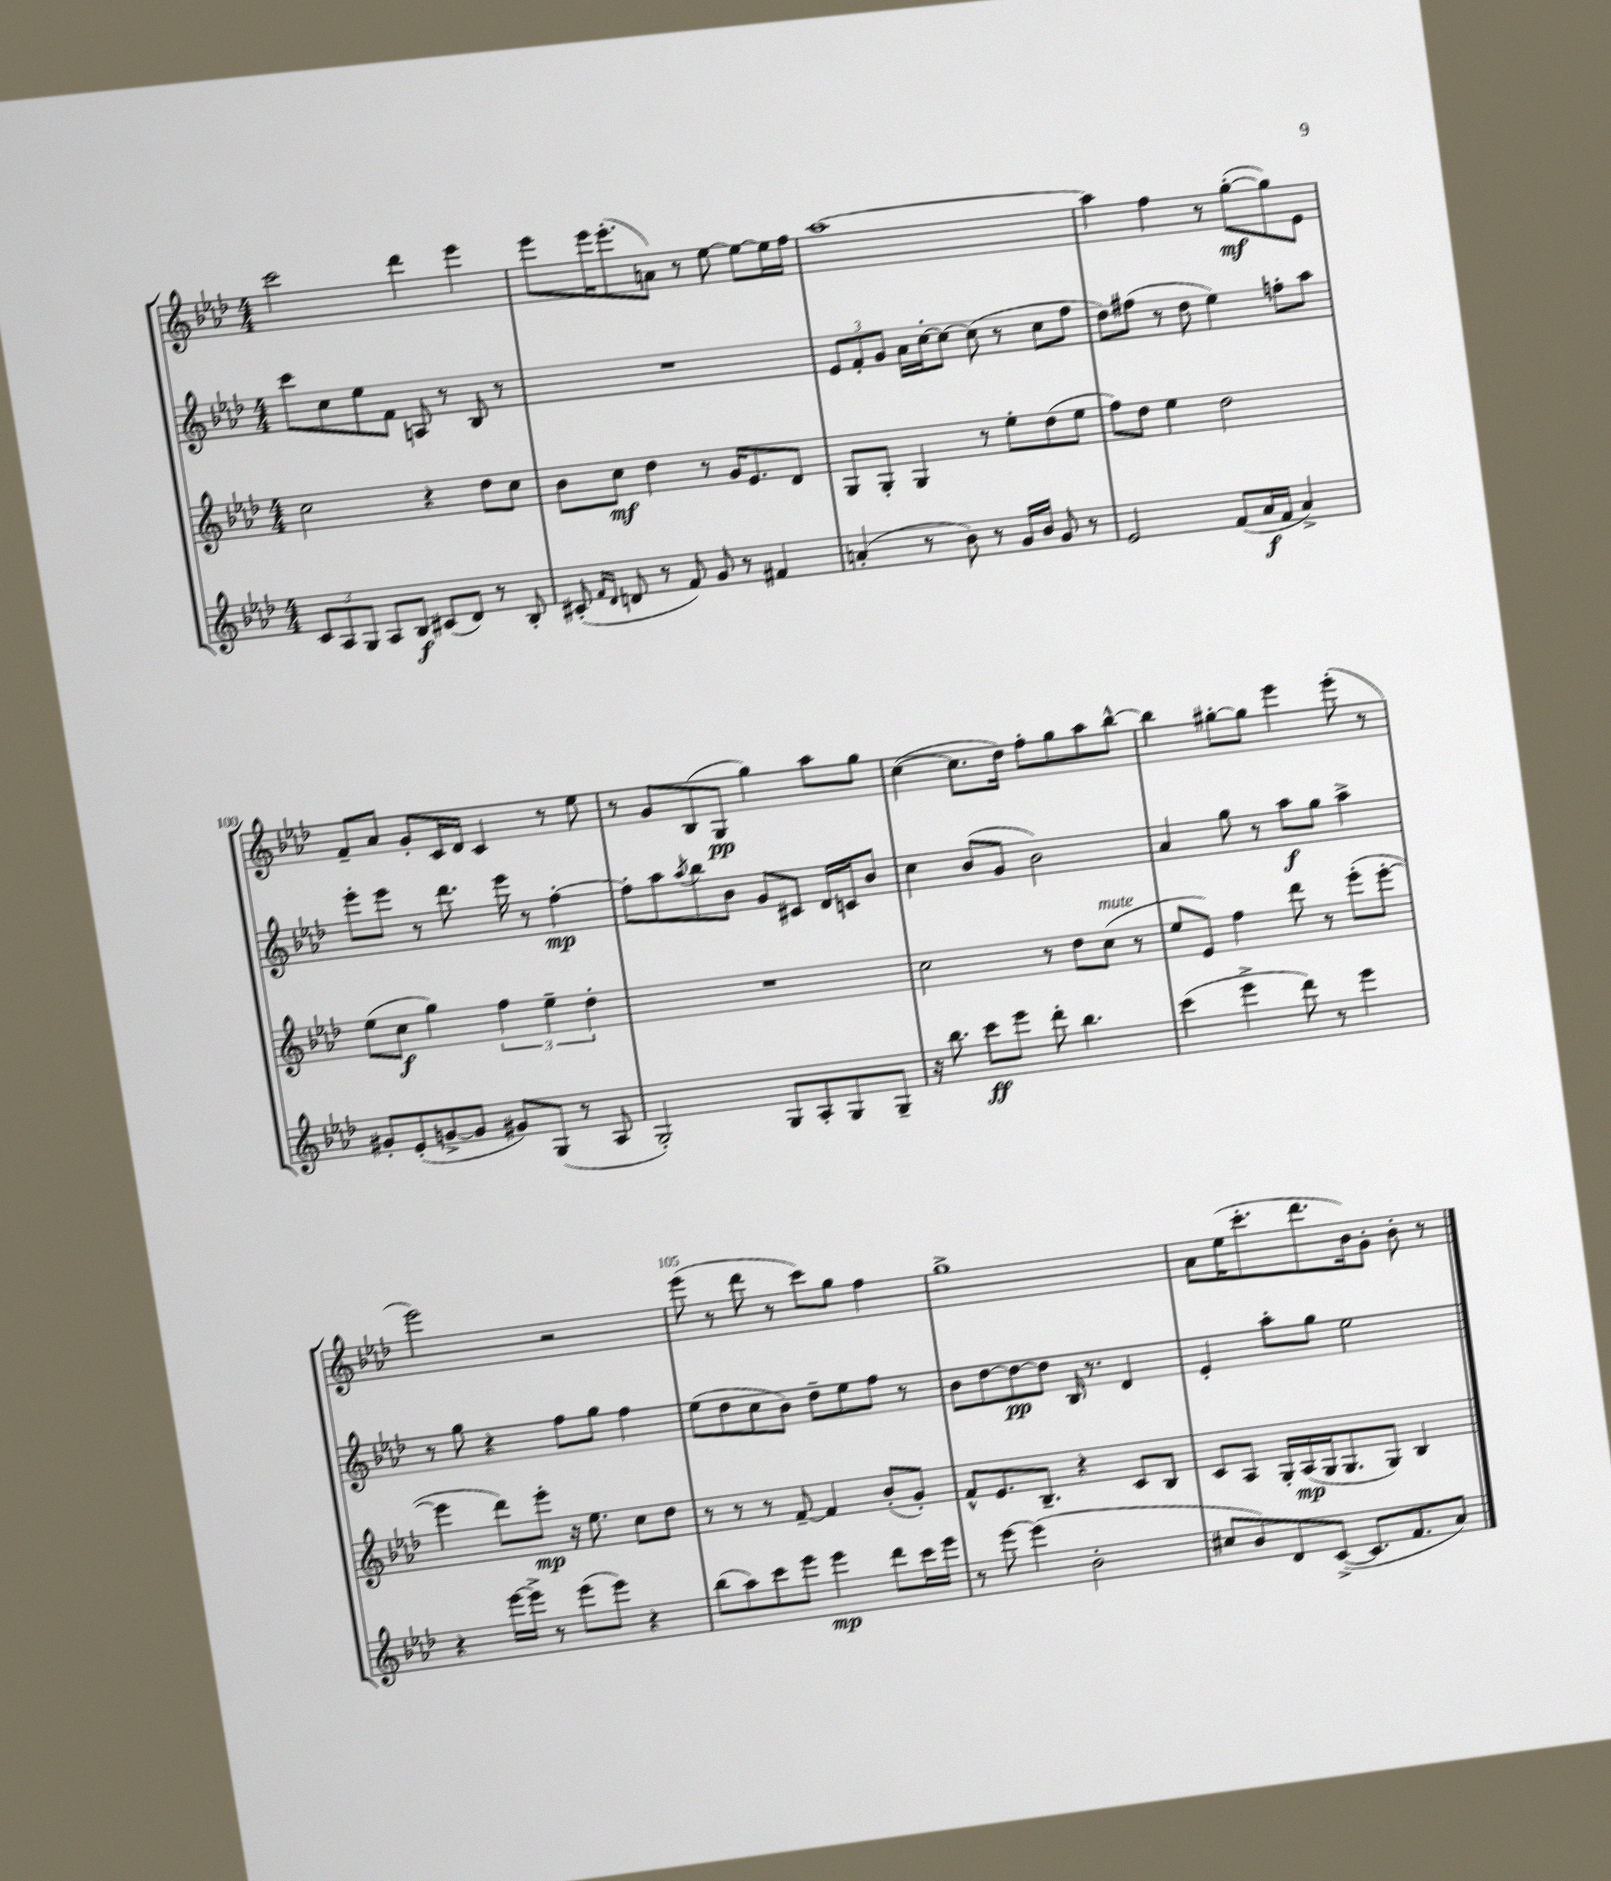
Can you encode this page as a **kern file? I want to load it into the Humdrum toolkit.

**kern	**kern	**kern	**kern
*staff4	*staff3	*staff2	*staff1
*clefG2	*clefG2	*clefG2	*clefG2
*k[b-e-a-d-]	*k[b-e-a-d-]	*k[b-e-a-d-]	*k[b-e-a-d-]
*M4/4	*M4/4	*M4/4	*M4/4
12c/L	2cc\	8ccc\L	2ccc\
12A-/	.	.	.
.	.	8cc\	.
12G/J	.	.	.
8A-/L	.	8ee-\	.
8B-/J	.	8f\J	.
(8c#/L	4r	8A/	4ddd-\
8d-/J)	.	8r	.
8r	8dd-\L	8B-/	4eee-\
8B-'/	8cc\J	8r	.
=	=	=	=
(8c#'/	8b-\L	1r	8eee-\L
16qqf/LL	.	.	.
16qqd-/JJ	.	.	.
8d/	8cc\J	.	16eee-\K
.	.	.	(8.eee-'\
8r	4dd-\	.	.
8f/)	.	.	8a\J)
8g/	8r	.	8r
8r	16g/LK	.	[8ee-\
.	8.e-/	.	.
4f#/	.	.	8ee-\_L
.	8d-/J	.	16ee-\]L
.	.	.	16ff\JJ
=	=	=	=
(4a'/	8G/L	12e-/L	[1aa-
.	.	12f'/	.
.	8G'/J	.	.
.	.	12g/J	.
8r	4G/	16a-\LL	.
.	.	[16cc'\J	.
8b-\)	.	8cc\_J	.
8r	8r	(8cc\]	.
16g/LL	8ee-'\L	8r	.
16b-/JJ	.	.	.
8g/	(8dd-\	8cc\L	.
8r	8ee-\J	8ff\J	.
=	=	=	=
2e-/	8ff\L)	8dd-\L)	4aa-\]
.	8dd-\J	(8ff#\J	.
.	4ee-\	8r	4ff\
.	.	8dd-\	.
(8f/L	2dd-\	4ee-\)	8r
16a-/L	.	.	([8gg'\L
16f/JJ	.	.	.
4a-^/)	.	8ff'\L	8gg\])
.	.	8aa-\J	8e-\J
=	=	=	=
8g#'/L	(8ee-\L	8eee-'\L	8f~/L
(8e-'/	8cc\J	8eee-\J	8a-/J
[8g^/	4gg\)	8r	8g'/L
8g/]J	.	8.ddd-\	16c/L
.	.	.	16d-/JJ
8g#/L)	6ff\	.	4c/
.	.	16eee-\	.
(8G/J	.	8r	.
.	6ee-~\	.	.
8r	.	[4ff'\	8r
.	6dd-'\	.	.
8A-/	.	.	8ee-\
=	=	=	=
2G'/)	1r	8ff'\]L	8r
.	.	8aa-\	8g/L
.	.	8qaa-/	.
.	.	8bb-\	(8B-/
.	.	8b-\J	8G/J
8G/L	.	8g/L	4gg\)
8A-'/	.	8c#/J	.
8G/	.	16d-/LL	8aa-\L
.	.	16c/J	.
8G~/J	.	8b-/J	8gg\J
=	=	=	=
16r	2cc\	4cc\	([4cc\
8.bb-\	.	.	.
8ccc\L	.	(8b-/L	8.cc\]L
8eee-\J	.	8g/J	.
.	.	.	16dd-\Jk)
8ddd-'\	8r	2b-\)	8ff'\L
4.bb-\	8dd-\L	.	8gg\
.	(8cc\J	.	8aa-\
.	8r	.	[8bb-^^\J
=	=	=	=
(4ccc\	8ee-/L	4a-/	4bb-\]
.	8e-/J)	.	.
4eee-^\	4ff\	8gg\	[8gg#'\L
.	.	8r	8gg#\]J
8ddd-\)	8ddd-\	8aa-\L	4eee-\
8r	8r	8gg\J	.
4eee-\	(8eee-'\L	4aa-^\	(8eee-'\
.	[8eee-'\J	.	8r
=	=	=	=
4r	4eee-\]	8r	2eee-\)
.	.	8gg\	.
[16eee-\LL	8ddd-\L)	4r	.
16eee-^\]JJ	.	.	.
8r	8eee-'\J	.	.
(8eee-\L	16r	8ff\L	2r
.	8.ee-\	.	.
8eee-\J)	.	8gg\J	.
4r	8cc\L	4ff\	.
.	8dd-\J	.	.
=	=	=	=
(8bb-\L	8r	(8ee-\L	(8eee-\
8aa-\)	8r	8dd-\	8r
8ccc\	8r	8cc\	8ddd-\
8eee-\J	[8f~/	8b-\J)	8r
4eee-\	4f/]	8dd-~\L	8ccc\L)
.	.	8ee-\	8gg\J
8ddd-\L	(8b-'/L	8ff\J	4ff\
16ccc\L	8g'/J)	8r	.
16eee-\JJ	.	.	.
=	=	=	=
8r	8f^^/L	8b-\L	1gg^
[8eee-\	8.e-/	[8dd-\	.
(4eee-\]	.	8dd-\_	.
.	8.B-~/J	.	.
.	.	8dd-\]J	.
2b-'\	4r	16B-/	.
.	.	8.r	.
.	8c/L	4d-/	.
.	8B-/J	.	.
=	=	=	=
8cc#/L	8c/L	4e-'/	8a-\L
8b-/)	8A-/J	.	(16ee-\K
.	.	.	8.ccc'\
8d-/	16G'/LL	8aa-'\L	.
.	(16A-/	.	.
([8c^/J	16G/J	8gg\J	8.ddd-\
.	8.G/	.	.
8.c/]L	.	2ee-\	.
.	.	.	16b-\k)
.	8G/J)	.	8g'\J
8.f/	.	.	.
.	4B-/	.	8b-'\
8a-/J)	.	.	8r
==	==	==	==
*-	*-	*-	*-
